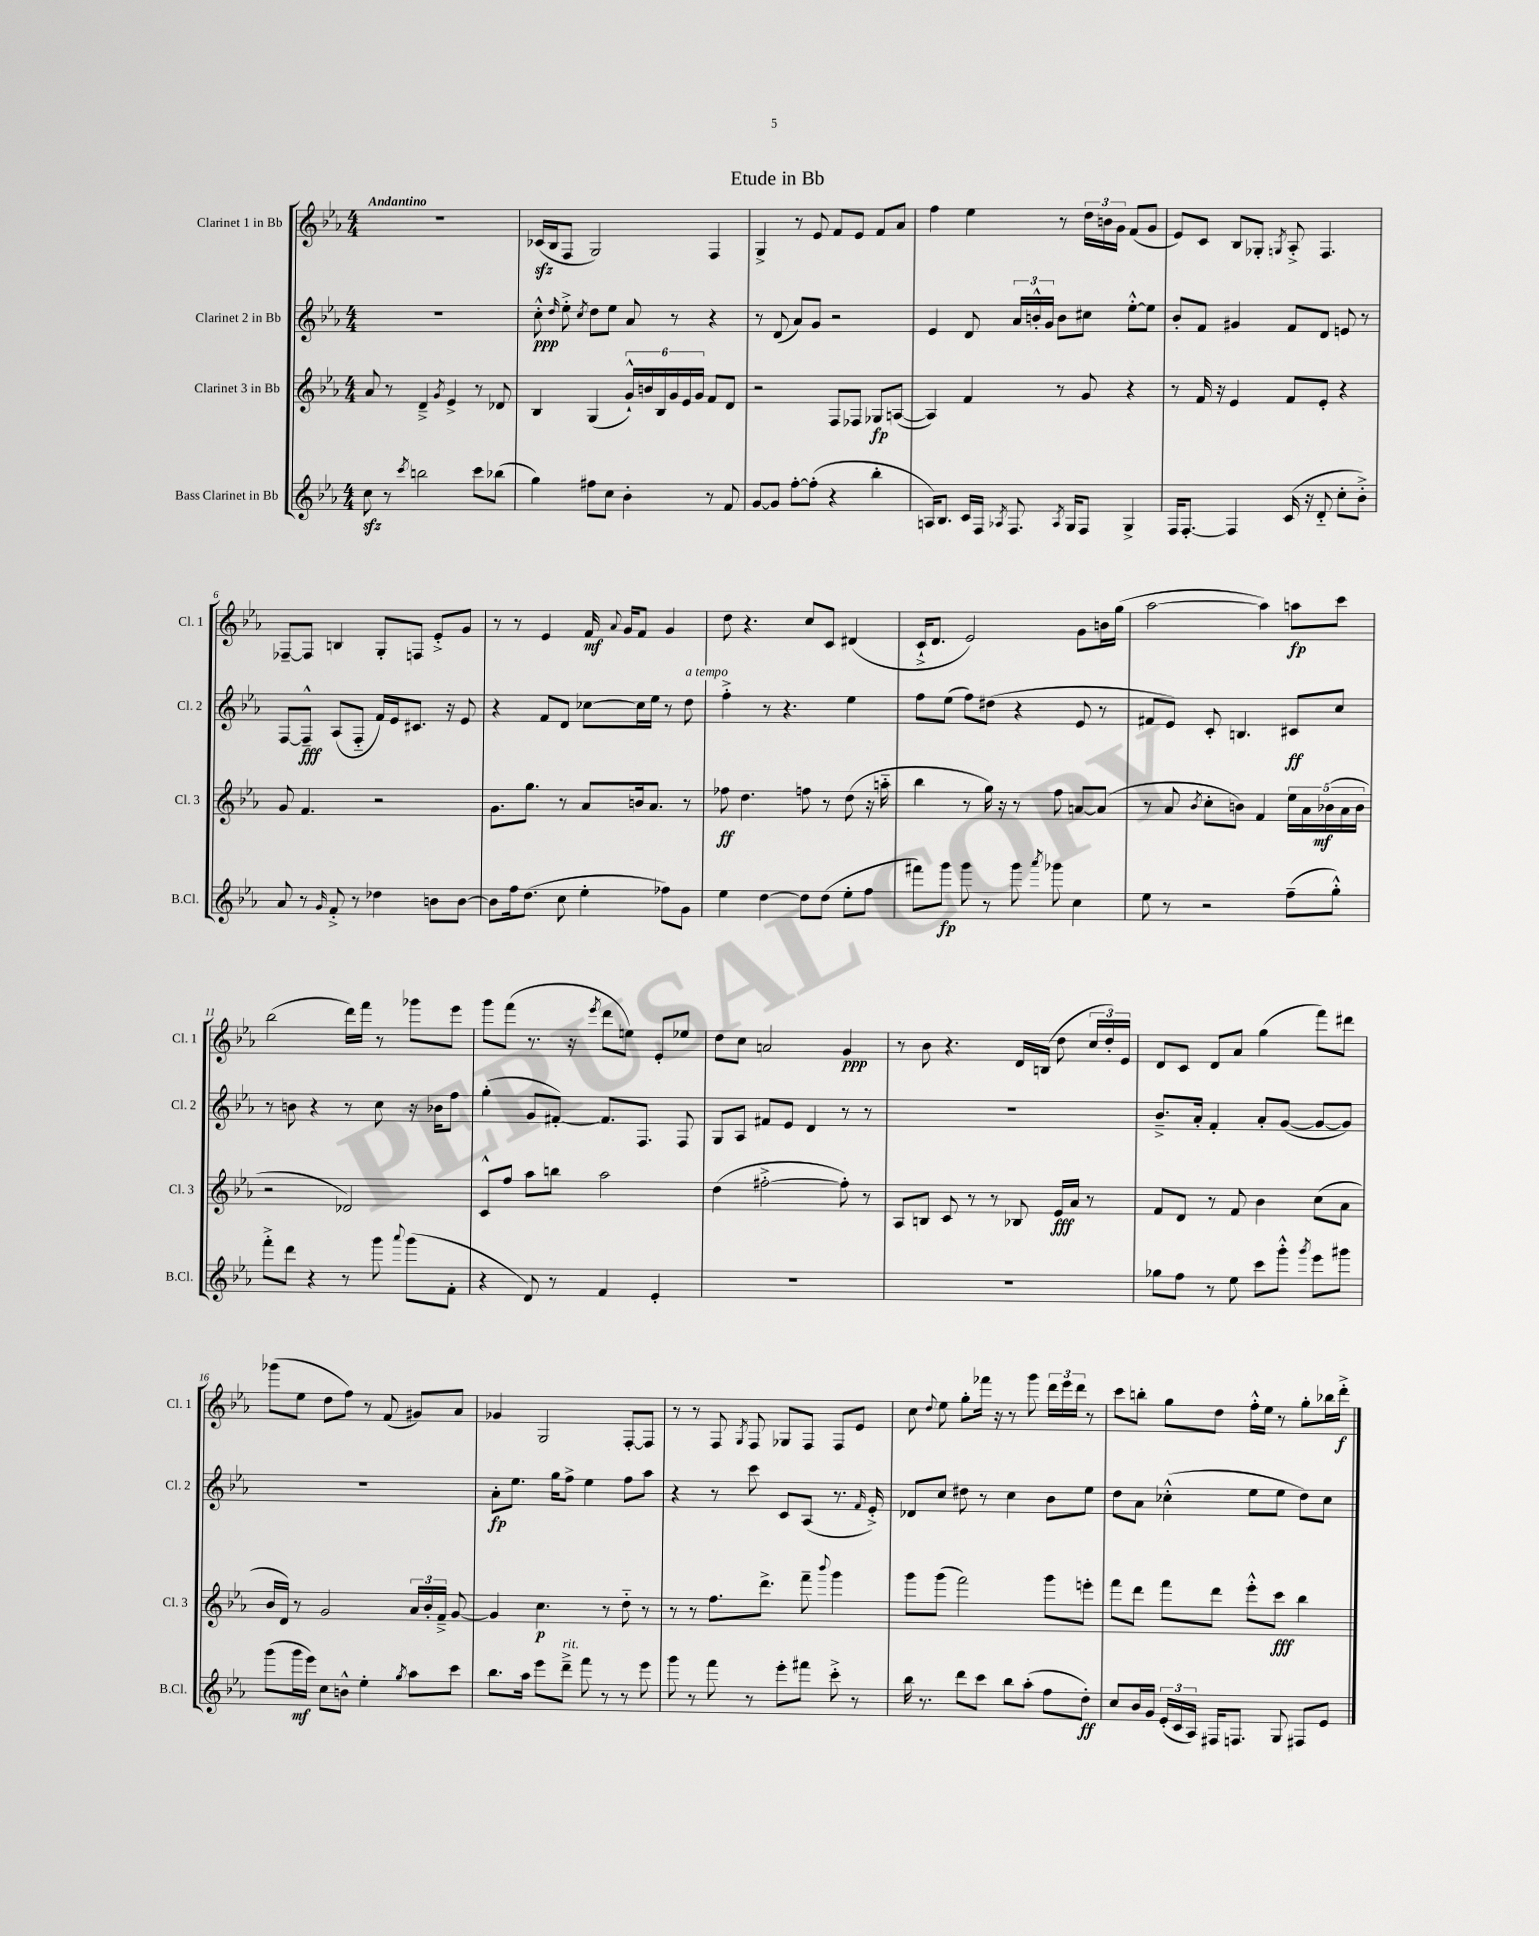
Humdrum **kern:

**kern	**dynam	**kern	**dynam	**kern	**dynam	**kern	**dynam
*part4	*part4	*part3	*part3	*part2	*part2	*part1	*part1
*staff4	*staff4	*staff3	*staff3	*staff2	*staff2	*staff1	*staff1
*I"Bass Clarinet in Bb	*	*I"Clarinet 3 in Bb	*	*I"Clarinet 2 in Bb	*	*I"Clarinet 1 in Bb	*
*I'B.Cl.	*	*I'Cl. 3	*	*I'Cl. 2	*	*I'Cl. 1	*
*clefG2	*	*clefG2	*	*clefG2	*	*clefG2	*
*k[b-e-a-]	*	*k[b-e-a-]	*	*k[b-e-a-]	*	*k[b-e-a-]	*
*M4/4	*	*M4/4	*	*M4/4	*	*M4/4	*
=1	=1	=1	=1	=1	=1	=1	=1
!	!	!	!	!	!	!LO:TX:a:B:t=Andantino	!
8cczz\	.	8a-/	.	1r	.	1r	.
8r	.	8r	.	.	.	.	.
8qccc/	.	.	.	.	.	.	.
2bbn\	.	4d~^/	.	.	.	.	.
.	.	8qg/	.	.	.	.	.
.	.	4e-^/	.	.	.	.	.
8ccc\L	.	8r	.	.	.	.	.
(8bb-X\J	.	8d-X/	.	.	.	.	.
=2	=2	=2	=2	=2	=2	=2	=2
4gg\)	.	4B-/	.	8cc'^^\	ppp	(16c-Xzz/LL	.
.	.	.	.	.	.	16B-/J	.
.	.	.	.	16qqdd/	.	.	.
.	.	.	.	8ee-'^\	.	8F/J	.
.	.	.	.	8qcc/	.	.	.
8ff#X\L	.	(4G/	.	8dd\L	.	2G/)	.
8cc\J	.	.	.	8ee-\J	.	.	.
4b-'\	.	24g`^^/LL)	.	8a-/	.	.	.
.	.	24bn/	.	.	.	.	.
.	.	24B-/	.	.	.	.	.
.	.	24g/	.	8r	.	.	.
.	.	24e-/	.	.	.	.	.
.	.	24g/JJ	.	.	.	.	.
8r	.	8f/L	.	4r	.	4F/	.
8f/	.	8d/J	.	.	.	.	.
=3	=3	=3	=3	=3	=3	=3	=3
[8g/L	.	2r	.	8r	.	4G^/	.
8g/J]	.	.	.	(8d/	.	.	.
[8ff'\L	.	.	.	8a-/L)	.	8r	.
(8ff'\J]	.	.	.	8g/J	.	8e-/	.
4r	.	8F/L	.	2r	.	8f/L	.
.	.	8F-X/J	.	.	.	8e-/J	.
4bb-'\	.	8G-X/L	fp	.	.	8f/L	.
.	.	([8An/J	.	.	.	8a-/J	.
=4	=4	=4	=4	=4	=4	=4	=4
16An/KL)	.	4A/])	.	4e-/	.	4ff\	.
8.B-/J	.	.	.	.	.	.	.
16c/LL	.	4f/	.	8d/	.	4ee-\	.
16F/JJ	.	.	.	.	.	.	.
8qA-X/	.	.	.	.	.	.	.
8.F/	.	.	.	24a-/LL	.	.	.
.	.	.	.	24bn'^^/	.	.	.
.	.	.	.	24g/JJ	.	.	.
.	.	8r	.	8b\L	.	8r	.
8qA-/	.	.	.	.	.	.	.
16G/KL	.	.	.	.	.	.	.
8F/J	.	8g/	.	8cc#X\J	.	24dd\LL	.
.	.	.	.	.	.	24bn\	.
.	.	.	.	.	.	24g\JJ	.
4G^/	.	4r	.	[8ee-'^^\L	.	(8f/L	.
.	.	.	.	8ee-\J]	.	8g/J	.
=5	=5	=5	=5	=5	=5	=5	=5
16F/KL	.	8r	.	8b-'/L	.	8e-/L)	.
[8.F'/J	.	.	.	.	.	.	.
.	.	16f/	.	8f/J	.	8c/J	.
.	.	16r	.	.	.	.	.
4F/]	.	4e-/	.	4g#X/	.	8B-/L	.
.	.	.	.	.	.	8G-X'/J	.
.	.	.	.	.	.	8qGn/	.
(16c/	.	8f/L	.	8f/L	.	8A-'^/	.
16r	.	.	.	.	.	.	.
8d/	.	8e-'/J	.	8d/J	.	4.F/	.
8cc'\L	.	4r	.	8en/	.	.	.
8b-'^\J)	.	.	.	8r	.	.	.
!!LO:LB:g=z
=6	=6	=6	=6	=6	=6	=6	=6
8a-/	.	8g/	.	[8F/L	.	[8F-X~/L	.
8r	.	4.f/	.	8F~^^/J]	fff	8F-/J]	.
16qqg/	.	.	.	.	.	.	.
8f'^/	.	.	.	(8A-/L	.	4Bn/	.
8r	.	.	.	8F/J	.	.	.
4dd-X\	.	2r	.	16f/LL)	.	8G'/L	.
.	.	.	.	16e-/J	.	.	.
.	.	.	.	8.c#X/J	.	8Fn/J	.
8bn\L	.	.	.	.	.	8e-'^/L	.
.	.	.	.	16r	.	.	.
[8b\J	.	.	.	8e-/	.	8g/J	.
=7	=7	=7	=7	=7	=7	=7	=7
8b\L]	.	8.g\L	.	4r	.	8r	.
16ff\k	.	.	.	.	.	8r	.
(8.dd\J	.	8.gg\J	.	.	.	.	.
.	.	.	.	8f/L	.	4e-/	.
8cc\	.	8r	.	8d/J	.	.	.
4ee-'\	.	8a-/L	.	[8cc-X\L	.	16f/	mf
.	.	.	.	.	.	8qqa-/	.
.	.	.	.	.	.	16g/KL	.
.	.	16bn/k	.	16cc-\L]	.	8f/J	.
.	.	8.a-/J	.	16ee-\JJ	.	.	.
8ff-X\L)	.	.	.	8r	.	4g/	.
!	!	!	!	!LO:TX:a:i:t=a tempo	!	!	!
8g\J	.	8r	.	8dd\	.	.	.
=8	=8	=8	=8	=8	=8	=8	=8
4ee-\	.	8ff-X\	ff	4ff'^\	.	8dd\	.
.	.	4.dd\	.	.	.	4.r	.
[4dd\	.	.	.	8r	.	.	.
.	.	.	.	4.r	.	.	.
8dd\L]	.	8ffn\	.	.	.	8cc/L	.
(8dd\J	.	8r	.	.	.	8c/J	.
8ee-'\L	.	(8dd\	.	4ee-\	.	(4d#X/	.
8ff\J	.	16r	.	.	.	.	.
.	.	16aan\	.	.	.	.	.
=9	=9	=9	=9	=9	=9	=9	=9
8fff#X\L)	.	4bb-\	.	8ff\L	.	16c`^/KL	.
.	.	.	.	.	.	8.d/J	.
8ggg\J	fp	.	.	(8ee-\J	.	.	.
8ggg\	.	8r	.	8ff\L)	.	2e-/)	.
8r	.	16gg\)	.	(8dd#X\J	.	.	.
.	.	16r	.	.	.	.	.
8ggg\	.	8r	.	4r	.	.	.
8qaaa-/	.	.	.	.	.	.	.
8ggg-X\	.	8ff\	.	.	.	.	.
4cc\	.	[8an/L	.	8e-/	.	8g\L	.
.	.	(8a/J]	.	8r	.	16bn\L	.
.	.	.	.	.	.	(16gg\JJ	.
=10	=10	=10	=10	=10	=10	=10	=10
8ee-\	.	8r	.	8f#X/L	.	[2aa-\	.
8r	.	8a-/	.	8e-/J)	.	.	.
.	.	8qb-/	.	.	.	.	.
2r	.	8cc'\L	.	8c'/	.	.	.
.	.	8bn\J)	.	4.Bn/	.	.	.
.	.	4f/	.	.	.	4aa-\])	.
(8ff~\L	.	20ee-\LL	.	8c#X/L	ff	8aan\L	fp
.	.	20a-\	.	.	.	.	.
.	.	(20b-X\	mf	.	.	.	.
8gg'^^\J)	.	.	.	8cc/J	.	8ccc\J	.
.	.	20a-\	.	.	.	.	.
.	.	20b-\JJ	.	.	.	.	.
!!LO:LB:g=z
=11	=11	=11	=11	=11	=11	=11	=11
8fff'^\L	.	2r	.	8r	.	(2bb-\	.
8ddd\J	.	.	.	8bn\	.	.	.
4r	.	.	.	4r	.	.	.
8r	.	2d-X/)	.	8r	.	16ddd\LL)	.
.	.	.	.	.	.	16fff\JJ	.
8ggg\	.	.	.	8cc\	.	8r	.
8qqaaa-/	.	.	.	.	.	.	.
(8ggg\L	.	.	.	16r	.	8ggg-X\L	.
.	.	.	.	16b-X\KL	.	.	.
8f'\J	.	.	.	8ff\J	.	8eee-\J	.
=12	=12	=12	=12	=12	=12	=12	=12
4r	.	8c^^/L	.	(4gg'\	.	8ggg\L	.
.	.	8ff/J	.	.	.	(8fff\J	.
8d/)	.	8aa-\L	.	8g/L	.	8.r	.
8r	.	8bbn\J	.	[8f#X'/J)	.	.	.
.	.	.	.	.	.	16r	.
.	.	.	.	.	.	8qeee-/	.
4f/	.	2aa-\	.	8.f#/L]	.	8ddd\L	.
.	.	.	.	.	.	8een\J)	.
.	.	.	.	8.F/J	.	.	.
4e-'/	.	.	.	.	.	8e-'/L	.
.	.	.	.	8F/	.	8ee-X/J	.
=13	=13	=13	=13	=13	=13	=13	=13
1r	.	(4dd\	.	8G/L	.	8dd\L	.
.	.	.	.	8A-/J	.	8cc\J	.
.	.	[2ff#X'^\	.	8f#X/L	.	2an/	.
.	.	.	.	8e-/J	.	.	.
.	.	.	.	4d/	.	.	.
.	.	8ff#'\])	.	8r	.	4g/	ppp
.	.	8r	.	8r	.	.	.
=14	=14	=14	=14	=14	=14	=14	=14
1r	.	8A-/L	.	1r	.	8r	.
.	.	8Bn/J	.	.	.	8b-\	.
.	.	8c/	.	.	.	4.r	.
.	.	8r	.	.	.	.	.
.	.	8r	.	.	.	.	.
.	.	8B-X/	.	.	.	16d/LL	.
.	.	.	.	.	.	(16Bn/JJ	.
.	.	16e-/LL	fff	.	.	8dd\	.
.	.	16a-/JJ	.	.	.	.	.
.	.	8r	.	.	.	24cc/LL	.
.	.	.	.	.	.	24dd'/)	.
.	.	.	.	.	.	24e-/JJ	.
=15	=15	=15	=15	=15	=15	=15	=15
8gg-X\L	.	8f/L	.	8.b-~^/L	.	8d/L	.
8ff\J	.	8d/J	.	.	.	8c/J	.
.	.	.	.	16a-'/Jk	.	.	.
8r	.	8r	.	4f'/	.	8d/L	.
8ee-\	.	8f/	.	.	.	8a-/J	.
8ccc\L	.	4b-\	.	8a-'/L	.	(4gg\	.
8ggg'^^\J	.	.	.	([8g/J	.	.	.
8qggg/	.	.	.	.	.	.	.
8eee-\L	.	(8cc\L	.	8g/L_	.	8fff\L)	.
8ggg#X\J	.	8a-\J	.	8g/J])	.	8ddd#X\J	.
!!LO:LB:g=z
=16	=16	=16	=16	=16	=16	=16	=16
(8ggg\L	.	16b-/LL	.	1r	.	(8ggg-X\L	.
.	.	16d/JJ)	.	.	.	.	.
16ggg\L	mf	8r	.	.	.	8ee-\J	.
16eee-\JJ)	.	.	.	.	.	.	.
8cc\L	.	2g/	.	.	.	8dd\L	.
8bn^^\J	.	.	.	.	.	8ff\J)	.
4ee-'\	.	.	.	.	.	8r	.
.	.	.	.	.	.	(8f/	.
8qgg/	.	.	.	.	.	.	.
8aa-\L	.	24a-/LL	.	.	.	8g#X/L)	.
.	.	24b-'/	.	.	.	.	.
.	.	24f~^/JJ	.	.	.	.	.
8ccc\J	.	[8g/	.	.	.	8a-/J	.
=17	=17	=17	=17	=17	=17	=17	=17
8.bb-\L	.	4g/]	.	8a-'\L	fp	4g-X/	.
.	.	.	.	8.ee-\J	.	.	.
16aa-\Jk	.	.	.	.	.	.	.
8eee-\L	.	4.cc\	p	.	.	2G/	.
.	.	.	.	16gg\KL	.	.	.
!LO:TX:a:i:t=rit.	!	!	!	!	!	!	!
8ddd~^\J	.	.	.	8ff^\J	.	.	.
8fff\	.	.	.	4ee-\	.	.	.
8r	.	8r	.	.	.	.	.
8r	.	8dd\	.	8ff\L	.	[8F'/L	.
8eee-\	.	8r	.	8aa-\J	.	8F/J]	.
=18	=18	=18	=18	=18	=18	=18	=18
8ggg\	.	8r	.	4r	.	8r	.
8r	.	8r	.	.	.	8r	.
8fff\	.	8.ff\L	.	8r	.	8F/	.
.	.	.	.	.	.	8qG/	.
8r	.	.	.	8ccc\	.	8F/	.
.	.	8.ddd^\J	.	.	.	.	.
8eee-'\L	.	.	.	8c/L	.	8G-X/L	.
8fff#X\J	.	8fff~\	.	(8A-/J	.	8F/J	.
.	.	8qqbbb-/	.	.	.	.	.
8ccc'^\	.	4ggg\	.	8.r	.	8F/L	.
8r	.	.	.	.	.	8e-/J	.
.	.	.	.	16qqf/	.	.	.
.	.	.	.	16e-'^/)	.	.	.
=19	=19	=19	=19	=19	=19	=19	=19
16bb-\	.	8ggg\L	.	8d-X/L	.	8cc\	.
8.r	.	.	.	.	.	.	.
.	.	.	.	.	.	8qqdd/	.
.	.	(8ggg\J	.	8cc/J	.	8ee-\	.
8ddd\L	.	2fff\)	.	8dd#X\	.	8gg'\L	.
8ccc\J	.	.	.	8r	.	16fff-X\Jk	.
.	.	.	.	.	.	16r	.
8bb-\L	.	.	.	4cc\	.	8r	.
(8aa-'\J	.	.	.	.	.	8ggg\	.
8ff\L	.	8ggg\L	.	8b-\L	.	24ddd\LL	.
.	.	.	.	.	.	24eee-\	.
.	.	.	.	.	.	24ddd\JJ	.
8dd'\J)	ff	8eeen'\J	.	8ee-\J	.	8r	.
=20	=20	=20	=20	=20	=20	=20	=20
8cc/L	.	8fff\L	.	8dd\L	.	8ccc\L	.
16b-/L	.	8ddd\J	.	8a-\J	.	8bbn'\J	.
16g/JJ	.	.	.	.	.	.	.
(24e-'/LL	.	8fff\L	.	(4cc-X'^^\	.	8gg\L	.
24c/	.	.	.	.	.	.	.
24A-/JJ)	.	.	.	.	.	.	.
16F#X/KL	.	8ddd\J	.	.	.	8dd\J	.
8.Fn/J	.	.	.	.	.	.	.
.	.	8eee-'^^\L	.	8ee-\L	.	16ff'^^\LL	.
.	.	.	.	.	.	16ee-\JJ	.
8G/	.	8ccc\J	fff	8ee-\J	.	8r	.
8F#X/L	.	4bb-\	.	8dd\L)	.	8gg'\L	.
8e-/J	.	.	.	8cc-\J	.	16bb-X\L	.
.	.	.	.	.	.	16ddd'^\JJ	f
==	==	==	==	==	==	==	==
*-	*-	*-	*-	*-	*-	*-	*-
